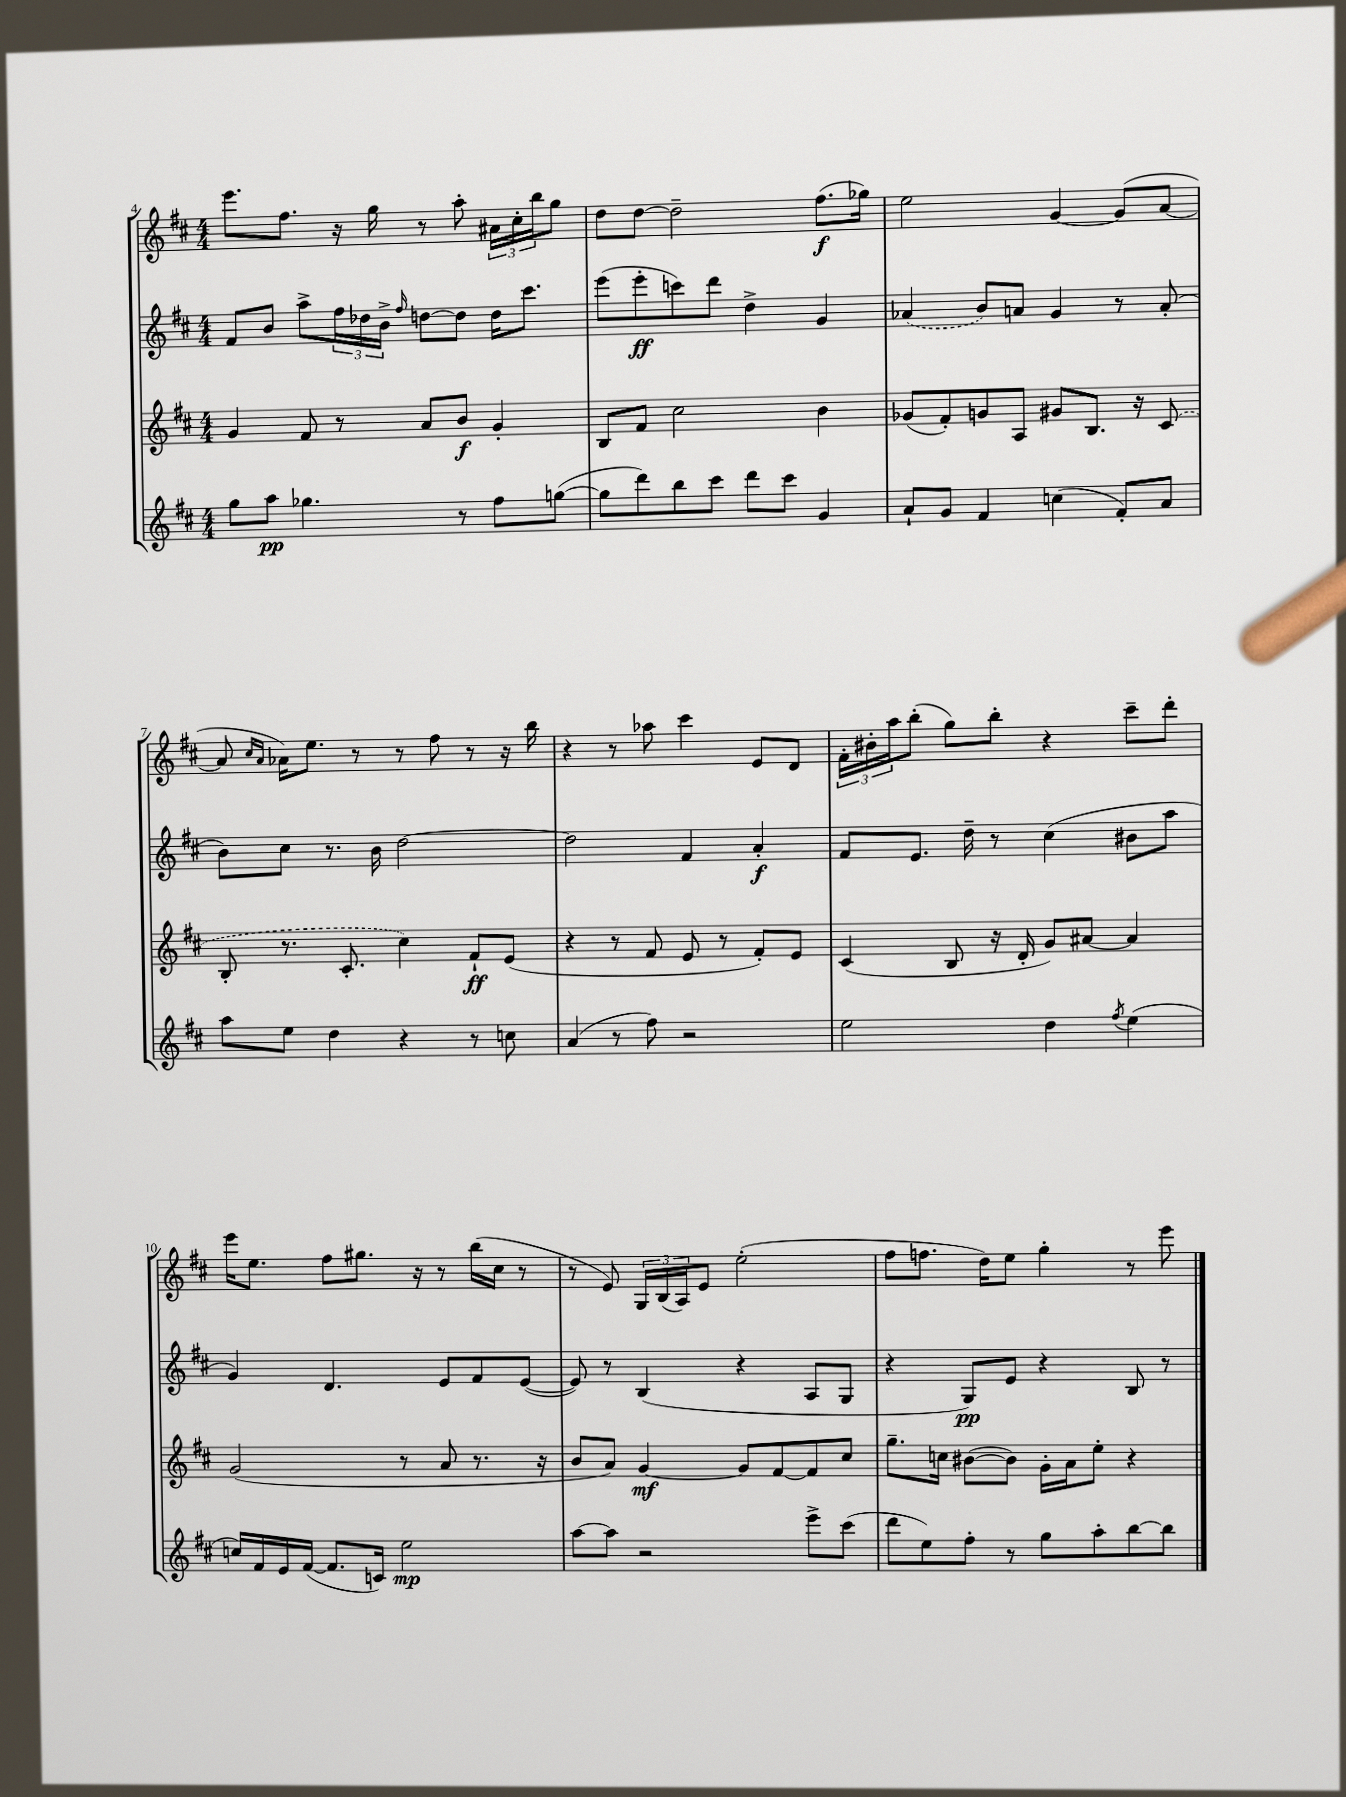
<<
\new StaffGroup <<
\new Staff = "s0" {
    \clef treble \key d \major \numericTimeSignature \time 4/4
    e'''8. fis''8. r16 g''16 r8 a''8-. \tuplet 3/2 { ais'16 cis''16-. b''16 } g''8 |
    d''8 d''8~ d''2-- fis''8.\f( ges''16) |
    e''2 g'4~ g'8( a'8~ |
    a'8 \grace { cis''16 a'16 } aes'16) e''8. r8 r8 fis''8 r8 r16 b''16 |
    r4 r8 aes''8 cis'''4 e'8 d'8 |
    \tuplet 3/2 { fis'16-. bis'16-. a''16 } b''8-.( g''8) b''8-. r4 cis'''8-- d'''8-. |
    e'''16 e''8. fis''8 gis''8. r16 r8 b''16( cis''16 r8 |
    r8 e'8) \tuplet 3/2 { g16 b16( a16) } e'8 e''2-.( |
    fis''8 f''8. d''16) e''8 g''4-. r8 e'''8 \bar "|." |
}
\new Staff = "s1" {
    \clef treble \key d \major \numericTimeSignature \time 4/4
    fis'8 b'8 a''8-> \tuplet 3/2 { fis''16 des''16 b'16-> } \grace { fis''16 } d''8~ d''8 d''16 cis'''8. |
    e'''8( e'''8-.\ff c'''8) d'''8 d''4-> g'4 |
    \once \slurDashed aes'4( b'8) a'8 g'4 r8 a'8-.( |
    b'8) cis''8 r8. b'16 d''2~ |
    d''2 fis'4 a'4-.\f |
    fis'8 e'8. d''16-- r8 cis''4( bis'8 a''8 |
    g'4) d'4. e'8 fis'8 e'8~( |
    e'8) r8 b4( r4 a8 g8 |
    r4 g8\pp) e'8 r4 b8 r8 \bar "|." |
}
\new Staff = "s2" {
    \clef treble \key d \major \numericTimeSignature \time 4/4
    g'4 fis'8 r8 a'8 b'8\f g'4-. |
    b8 fis'8 cis''2 b'4 |
    ges'8( fis'8-.) g'8 a8 gis'8 b8. r16 \once \slurDashed cis'8( |
    b8-. r8. cis'8.-. cis''4) fis'8-!\ff e'8( |
    r4 r8 fis'8 e'8 r8 fis'8-.) e'8 |
    cis'4( b8 r16 d'16-. g'8) ais'8~ ais'4 |
    g'2( r8 a'8 r8. r16 |
    b'8 a'8) g'4~\mf g'8 fis'8~ fis'8 cis''8 |
    g''8.-- c''16 bis'8~( bis'8) g'16-. a'16 e''8-. r4 \bar "|." |
}
\new Staff = "s3" {
    \clef treble \key d \major \numericTimeSignature \time 4/4
    g''8 a''8\pp ges''4. r8 fis''8 g''8~( |
    g''8 d'''8) b''8 cis'''8 d'''8 cis'''8 g'4 |
    a'8-! g'8 fis'4 c''4( fis'8-.) a'8 |
    a''8 e''8 d''4 r4 r8 c''8 |
    a'4( r8 fis''8) r2 |
    e''2 d''4 \acciaccatura { fis''8 } e''4( |
    c''16) fis'16 e'16 fis'16~( fis'8. c'16) e''2\mp |
    a''8~ a''8 r2 e'''8-> cis'''8( |
    d'''8 e''8) fis''8-. r8 g''8 a''8-. b''8~ b''8 \bar "|." |
}
>>
>>
\layout { \context { \Score currentBarNumber = #4 } }
